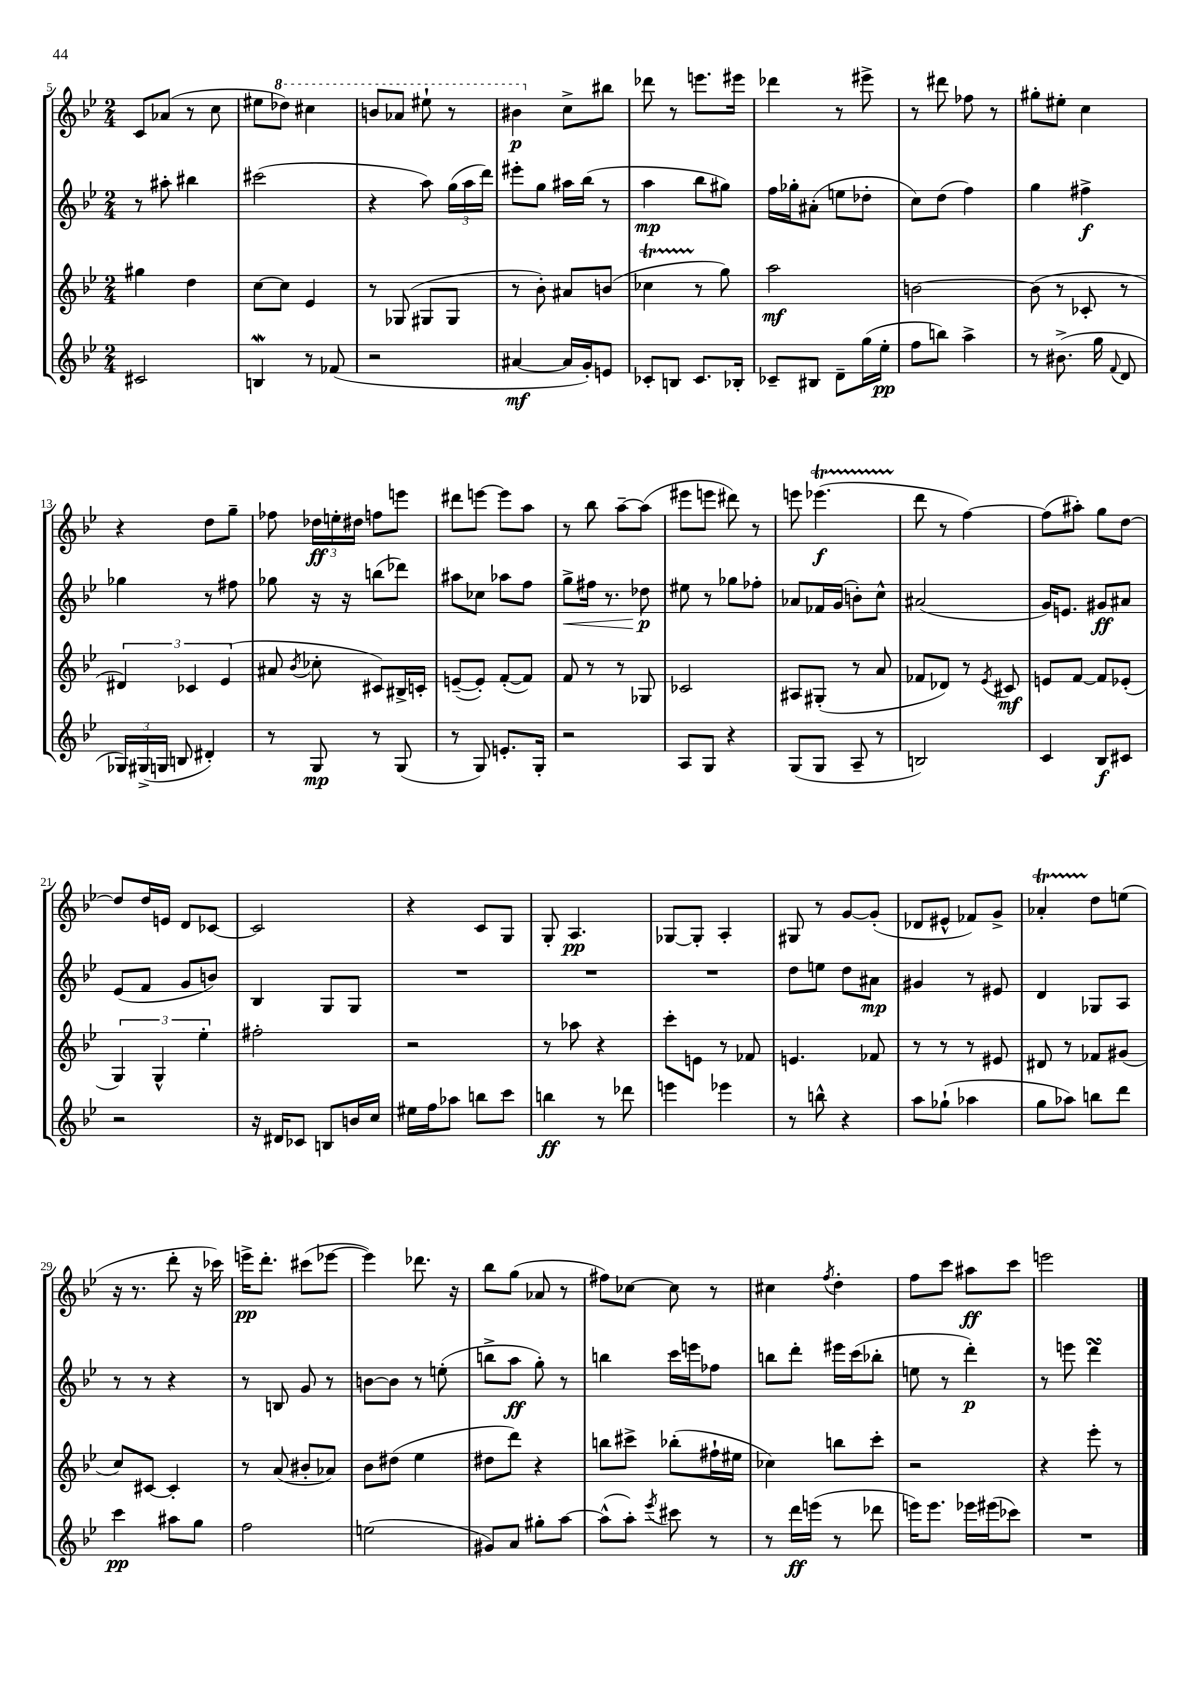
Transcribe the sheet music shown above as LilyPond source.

<<
\new StaffGroup <<
\new Staff = "s0" {
    \clef treble \key bes \major \numericTimeSignature \time 2/4
    \autoBeamOff c'8[ aes'8]( r8 c''8 |
    eis''8[ \ottava #1 des'''8]) cis'''4 |
    b''8[ aes''8] eis'''8-! r8 |
    bis''4\p \ottava #0 c''8[-> bis''!8] |
    des'''8 r8 e'''8.[ eis'''16] |
    des'''4 r8 eis'''8-> |
    r8 dis'''8 fes''8 r8 |
    gis''8[-. eis''8]-. c''4 |
    r4 d''8[ g''8]-- |
    fes''8 \tuplet 3/2 { des''16[\ff e''16-. dis''16] } f''8[ e'''8] |
    dis'''8[ e'''8]~ e'''8[ a''8] |
    r8 bes''8 a''8[~-- a''8]( |
    eis'''8[ e'''8] dis'''8) r8 |
    e'''8 ees'''4.\startTrillSpan\f( |
    d'''8\stopTrillSpan r8 f''4~) |
    f''8[( ais''8]-.) g''8[ d''8]~ |
    d''8[ d''16 e'16] d'8[ ces'8]~ |
    ces'2 |
    r4 c'8[ g8] |
    g8-. a4.\pp |
    ges8[~ ges8]-. a4-. |
    gis8 r8 g'8[~ g'8]-.( |
    des'8[ eis'8]-^ fes'8[) g'8]-> |
    aes'4-.\startTrillSpan d''8[\stopTrillSpan e''8]( |
    r16 r8. d'''8-. r16 ces'''16) |
    e'''16[->\pp d'''8.]-. cis'''8[( ees'''8]~ |
    ees'''4) des'''8. r16 |
    bes''8[ g''8]( aes'8 r8 |
    fis''8[) ces''8]~ ces''8 r8 |
    cis''4 \acciaccatura { f''8 } d''4-. |
    f''8[ c'''8] ais''8[\ff c'''8] |
    e'''2 \bar "|." |
}
\new Staff = "s1" {
    \clef treble \key bes \major \numericTimeSignature \time 2/4
    \autoBeamOff r8 ais''8-. bis''4 |
    cis'''2( |
    r4 a''8) \tuplet 3/2 { g''16[( a''16 d'''16]) } |
    eis'''8[-. g''8] ais''16[ bes''16]( r8 |
    a''4\mp bes''8[ gis''8]) |
    f''16[ ges''16-. ais'8]-.( e''8[ des''8]-. |
    c''8[) d''8]( f''4) |
    g''4 fis''4->\f |
    ges''4 r8 fis''8 |
    ges''8 r16 r16 b''8[( des'''8]) |
    ais''8[ ces''8] aes''8[ f''8] |
    g''8[->\< fis''16] r8. des''8\p\! |
    eis''8 r8 ges''8[ fes''8]-. |
    aes'8[ fes'16 g'16]( b'8[-.) c''8]-^ |
    ais'2( |
    g'16[) e'8.] gis'8[\ff ais'8] |
    ees'8[( f'8] g'8[ b'8]) |
    bes4 g8[ g8] |
    R2 |
    R2 |
    R2 |
    d''8[ e''8] d''8[ ais'8]\mp |
    gis'4 r8 eis'8 |
    d'4 ges8[ a8] |
    r8 r8 r4 |
    r8 b8 g'8 r8 |
    b'8[~ b'8] r8 e''8-.( |
    b''8[-> a''8]\ff g''8-.) r8 |
    b''4 c'''16[ e'''16 fes''8] |
    b''8[ d'''8]-. eis'''16[ c'''16( bes''8]-. |
    e''8 r8 d'''4-.\p) |
    r8 e'''8 d'''4\turn \bar "|." |
}
\new Staff = "s2" {
    \clef treble \key bes \major \numericTimeSignature \time 2/4
    \autoBeamOff gis''4 d''4 |
    c''8[~ c''8] ees'4 |
    r8 ges8( gis8[ gis8] |
    r8 bes'8-.) ais'8[ b'8]( |
    ces''4\startTrillSpan r8\stopTrillSpan g''8) |
    a''2\mf |
    b'2~ |
    b'8( r8 ces'8-. r8 |
    \tuplet 3/2 { dis'4) ces'4 ees'4( } |
    ais'8 \acciaccatura { bes'8 } ces''8-. cis'8[) bis16-> c'16]-. |
    e'8[~--( e'8]-.) f'8[~-.( f'8]) |
    f'8 r8 r8 ges8 |
    ces'2 |
    ais8[ gis8]-.( r8 a'8 |
    fes'8[ des'8]) r8 \acciaccatura { ees'8 } cis'8\mf |
    e'8[ f'8]~ f'8[ ees'8]-.( |
    \tuplet 3/2 { g4) g4-^ ees''4-. } |
    fis''2-. |
    r2 |
    r8 aes''8 r4 |
    c'''8[-. e'8] r8 fes'8 |
    e'4. fes'8 |
    r8 r8 r8 eis'8 |
    dis'8 r8 fes'8[ gis'8]( |
    c''8[) cis'8]~ cis'4-. |
    r8 a'8( bis'8[-. aes'8]) |
    bes'8[ dis''8]( ees''4 |
    dis''8[ d'''8]) r4 |
    b''8[ cis'''8]-> bes''8[-.( fis''16-! eis''16] |
    ces''4) b''8[ c'''8]-. |
    r2 |
    r4 ees'''8-. r8 \bar "|." |
}
\new Staff = "s3" {
    \clef treble \key bes \major \numericTimeSignature \time 2/4
    \autoBeamOff cis'2 |
    b4\mordent r8 fes'8( |
    r2 |
    ais'4~\mf ais'16[ g'16-.) e'8] |
    ces'8[-. b8] ces'8.[ bes16]-. |
    ces'8[-- bis8] d'8[-- g''16( ees''16]-.\pp |
    f''8[ b''8]) a''4-> |
    r8 bis'8.->( g''16 \appoggiatura { f'8 } d'8 |
    \tuplet 3/2 { ges16[) gis16->( g16] } b8 dis'4-.) |
    r8 g8\mp r8 g8( |
    r8 g8) e'8.[-. g16]-. |
    r2 |
    a8[ g8] r4 |
    g8[( g8] a8-- r8 |
    b2) |
    c'4 bes8[\f cis'8] |
    r2 |
    r16 dis'16[ ces'8] b8[ b'16 c''16] |
    eis''16[ f''16 aes''8] b''8[ c'''8] |
    b''4\ff r8 des'''8 |
    e'''4 ees'''4 |
    r8 b''8-^ r4 |
    a''8[ ges''8]-!( aes''4 |
    g''8[ aes''8]) b''8[ d'''8] |
    c'''4\pp ais''8[ g''8] |
    f''2 |
    e''2( |
    gis'8[) a'8] gis''8[-. a''8]~ |
    a''8[-^( a''8]-.) \acciaccatura { ees'''8 } cis'''8 r8 |
    r8 d'''16[\ff e'''16]( r8 des'''8 |
    e'''16[) e'''8.] ees'''16[ eis'''16( ces'''8]) |
    R2 \bar "|." |
}
>>
>>
\layout { \context { \Score currentBarNumber = #5 } }
